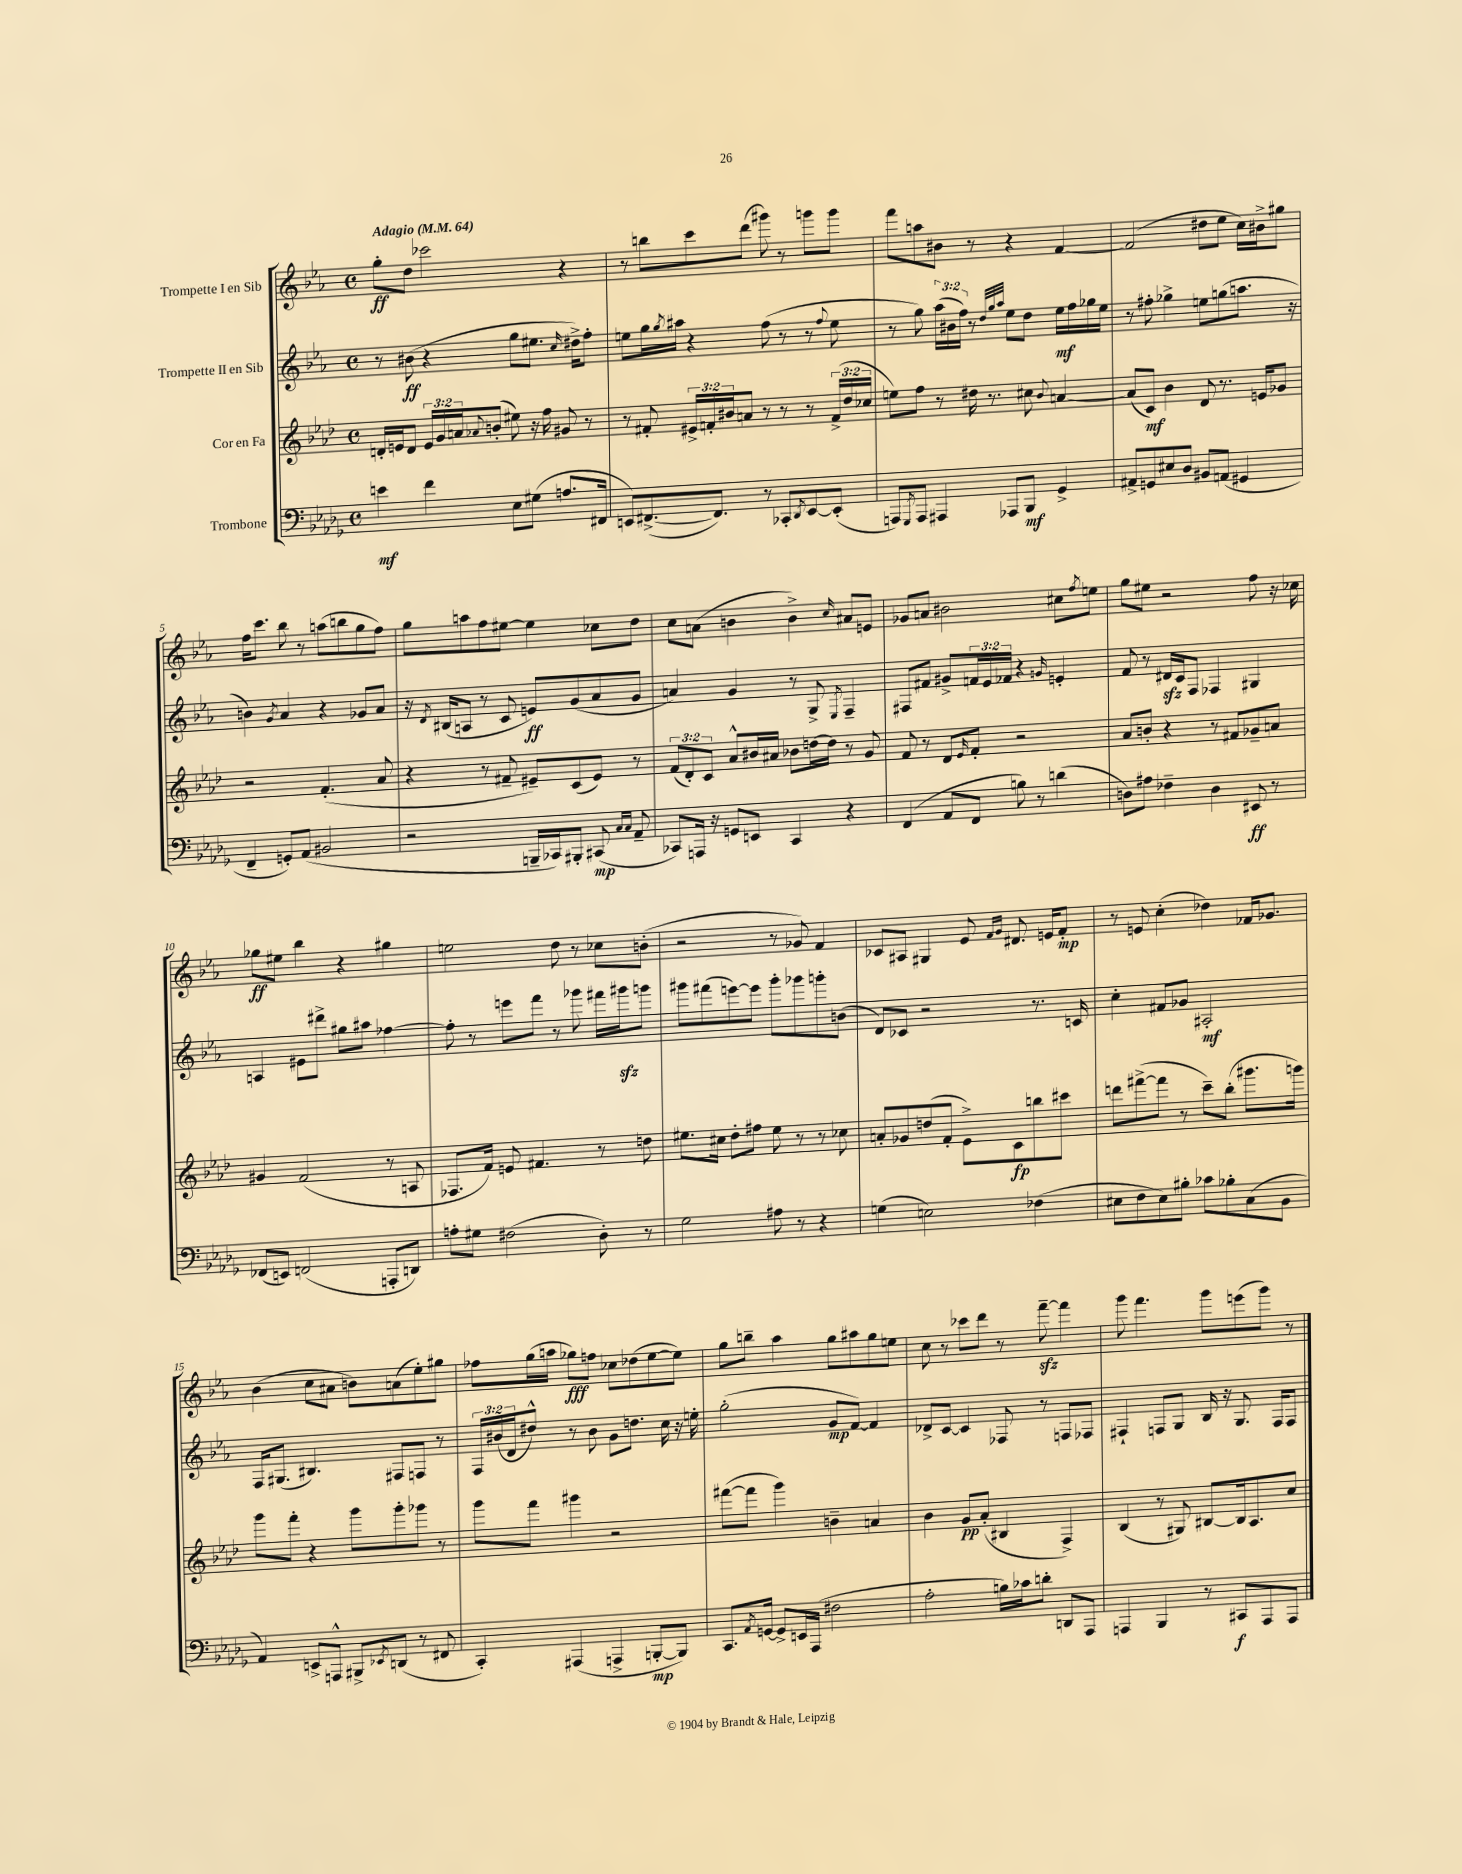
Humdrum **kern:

**kern	**kern	**kern	**kern
*staff4	*staff3	*staff2	*staff1
*clefF4	*clefG2	*clefG2	*clefG2
*k[b-e-a-d-g-]	*k[b-e-a-d-]	*k[b-e-a-]	*k[b-e-a-]
*M4/4	*M4/4	*M4/4	*M4/4
*met(c)	*met(c)	*met(c)	*met(c)
*MM64	*MM64	*MM64	*MM64
4e\	16d'/LL	8r	8gg'\L
.	16e/J	.	.
.	8d/J	(8b#\	8dd\J
4f\	24e/LL	4r	2ccc-\
.	24g/	.	.
.	24a/J	.	.
.	8qqa-/	.	.
.	(8b'/J	.	.
8E-\L	8ee#\)	8gg\L	.
(8G#\J	16r	8.ee#\J	.
.	16ff\	.	.
8.A/L	8g#/	.	4r
.	.	16qqcc/	.
.	.	16dd#^\LK)	.
.	8r	8ff'\J	.
16FF#/Jk	.	.	.
=	=	=	=
8EE/L)	8r	8ee\L	8r
([8.FF#^/	8f#'/	16gg\L	8bb\L
.	.	8qgg/	.
.	.	16aa#\JJ	.
.	24e#^/LL	4r	8ccc\
.	24f'/	.	.
8.FF#/]J)	.	.	.
.	24b#/J	.	.
.	8a/J	.	(8ddd\J
8r	8r	(8ff\	8ggg#\)
8CC-'/L	8r	8r	8r
8qDD-/	.	.	.
[8EE/	8r	8r	8ggg\L
.	.	8qqff/	.
(8EE'/]J	(24f^/LL	8ee\	8ggg\J
.	24dd-/	.	.
.	24cc-/JJ	.	.
=	=	=	=
8AAA/L)	8ee\L)	8r	8fff\L
8qGGG-/	.	.	.
8AAA/J	8ff\J	8gg\)	8aa\
4AAA#/	8r	(24aa-\LL	8b#\J
.	.	24b#\	.
.	.	24ff\JJ)	.
.	16dd#\	8r	8r
.	8.r	.	.
.	.	32qqdd/LLL	.
.	.	32qqgg/	.
.	.	32qqaa-/JJJ	.
8AAA-/L	.	8ee-\L	4r
8BBB-/J	8cc#\	8dd\J	.
.	8qqb-/	.	.
4GG-^/	[4a/	16ee-\LL	[4f/
.	.	16ff\	.
.	.	16gg-\	.
.	.	16ee-\JJ	.
=	=	=	=
8AA#^/L	(8a/]L	8r	(2f/]
8GG/	8c/J)	8ff#'\	.
8E#/	4b-\	4gg-^\	.
8D-/J	.	.	.
8BB#/L	8d-/	8ee\L	8dd#\L
(8AA/J	8.r	(8gg\	8ee-\J
4GG#/	.	8.aa\J	16cc\LL)
.	16e/LK	.	16b#^\J
.	8g-/J	.	8gg#\J
.	.	16r	.
=	=	=	=
4FF~/	2r	4b\)	16ff\LK
.	.	.	8.ccc\J
.	.	8qg/	.
8GG'/L)	.	4a-/	8bb-\
(8AA-/J	.	.	8r
2BB#/	(4.f'/	4r	(8aa\L
.	.	.	8bb\
.	.	8g-/L	8gg\
.	8a-/	8a-/J	8ff\J)
=	=	=	=
2r	4r	16r	8gg\L
.	.	8qd/	.
.	.	(16B#/LK	.
.	.	8A/J	8aa\
.	8r	8r	8ff\
.	8f#~/	8c/	[8ee#\J
16BBB~/LL	8e#~/L)	8e/L)	4ee#\]
16CC-/J)	.	.	.
8BBB#'/J	(8c/	(8g/	.
(8CC#/	8e#/J)	8a-/	8cc-\L
16qqC/LL	.	.	.
16qqC/JJ	.	.	.
8AA-~/	8r	8g/J	8dd\J
=	=	=	=
8CC-/L)	(12f/L	4a/)	8cc\L
.	12d-'/)	.	.
16AAA/Jk	.	.	(8a\J
.	12c/J	.	.
16r	.	.	.
8GG/L	8a-^^/L	4g/	4b\
8EE/J	16b#/L	.	.
.	16a#/JJ	.	.
4CC-/	8b-\L	8r	4b^\)
.	[16dd\L	8G^/	.
.	16dd\]JJ	.	.
.	.	8qE-/	16qqcc/
4r	8r	4F~/	8a#/L
.	8g/	.	8e/J
=	=	=	=
(4FF/	8f/	8F#/L	8g-/L
.	8r	8f#/J	8a/J
8AA-/L	8d-/L	8g#^/L	2b#\
.	16qqe-/	.	.
8FF/J	8f'/J	24f/L	.
.	.	24e-/	.
.	.	24f-/JJ	.
8B\)	2r	4r	.
8r	.	.	.
.	.	16qqg/	.
(4d\	.	4e'/	8cc#\L
.	.	.	8qff/
.	.	.	8ee\J
=	=	=	=
8D\L)	8a-/L	8f/	8gg\L
8A#\J	8b'/J	8r	8ee#\J
4F-~\	4r	16d#/LL	2r
.	.	16c/J	.
.	.	8F/J	.
4D\	8r	4F-/	.
.	8f#/L	.	.
8EE#/	8g-~/	4G#/	8ff\
8r	8a/J	.	16r
.	.	.	16cc-\
=	=	=	=
(8FF-/L	4g#/	4A/	8gg-\L
8EE/J)	.	.	8ee#\J
(2FF/	(2f/	8e#\L	4bb-\
.	.	8ddd#^\J	.
.	.	8gg#\L	4r
.	.	8aa#\J	.
8AAA'/L	8r	[4ff-\	4gg#\
8DD/J)	8A/	.	.
=	=	=	=
8A'\L	8.F-/L	8ff-'\]	2ee\
8G#\J	.	8r	.
.	16f/Jk)	.	.
(2F#\	8e/	8eee\L	.
.	4.f#/	8fff\J	.
.	.	8r	8dd\
.	.	8ggg-\	8r
8D-'\)	8r	16fff#\LL	8cc-\L
.	.	16ggg#\J	.
8r	8dd\	8ggg\J	(8b'\J
=	=	=	=
2G-\	8.ee#\L	8ggg#\L	2r
.	.	(8fff#\	.
.	16cc#\Jk	.	.
.	8dd-'\L	[8eee\)	.
.	8ff#\J	8eee\]J	.
8A#\	8ee#\	8ggg#'\L	8r
8r	8r	8ggg-\	8g-/)
4r	8r	8ggg'\	4f/
.	8cc-\	(8b\J	.
=	=	=	=
(4G\	8a'/L	8d/L)	8c-/L
.	8g-/	8c-/J	8A#/J
2E\)	(8dd/	2r	4G#/
.	8f'/J	.	.
.	8e-^\L)	.	8e-/
.	.	.	16qqf/LL
.	.	.	16qqg/JJ
.	8c\	.	8.d#/
(4F-\	8bb\	8.r	.
.	.	.	16e/LK
.	8ccc#\J	.	8f'/J
.	.	16c/	.
=	=	=	=
8E#\L	8ddd\L	4cc'\	8r
8F\	([8fff#^\	.	8e/
8E#\)	8fff#\]J	8f#/L	(4cc'\
8B#'\J	8r	8g-/J	.
8c-\L	8ccc~\L)	2A#'/	4dd-\)
8B-'\	(8bb-'\J	.	.
(8C\	8.ggg#\L	.	16f-/LK
.	.	.	8.g-/J
8BB-\J	.	.	.
.	16ggg\Jk)	.	.
=	=	=	=
4AA-/)	8ggg\L	16F/LK	(4b-\
.	.	(8.G#/J	.
.	8fff'\J	.	.
8EE^/L	4r	4.B#/)	8cc\L
8AAA^^/J	.	.	8a#\J
8BBB#^/L	8ggg\L	.	8b\L)
8qEE-/	.	.	.
(8DD/J	8ggg'\	8F#/L	(8a\
8r	8ggg-\J	8F/J	8ee-'\)
8FF#/	8r	8r	8gg#\J
=	=	=	=
4CC'/)	8ggg\L	24F/LL	8ff-\L
.	.	(24b#/	.
.	.	24d/J	.
.	8fff\J	8dd#^^/J)	(16gg\L
.	.	.	16aa\JJ
(4AAA#/	4ggg#\	8r	8gg-\L)
.	.	8b#\	8ff\J
4AAA^/	2r	8g\L	8cc-\L
.	.	8.dd\J	(8dd-\
[8BBB'/L	.	.	[8ee-\
.	.	16cc\	.
8BBB/]J)	.	16r	8ee-\]J)
.	.	16ee'\	.
=	=	=	=
8.CC/L	([8fff#\L	(2gg'\	8gg\L
.	8fff#\]J	.	8bb~\J
8qAA-/	.	.	.
[16GG/Jk	.	.	.
8GG^/]L	4ggg\)	.	4aa-\
16EE/L	.	.	.
(16AAA-/JJ	.	.	.
2F#\	4b~\	8g/L	8gg\L
.	.	[8f/J)	8aa#\
.	4a/	4f/]	8gg\
.	.	.	8ee\J
=	=	=	=
2A-'\	4b-\	8d-^/L	8cc\
.	.	[8c/J	8r
.	8g/L	4c/]	8ccc-\L
.	(8a-'/J	.	8ddd\J
16B\LL)	4B#/	8F-/	8r
16c-\J	.	.	.
8d'\J	.	8r	[8fff~\
8DD/L	4F^/)	8F/L	4fff\]
8AAA-/J	.	8F-/J	.
=	=	=	=
4AAA/	(4B-/	4F#`/	8ggg\
.	.	.	4.fff\
4BBB-/	8r	8F/L	.
.	8G#/)	8G/J	.
8r	[8B#/L	16B-/	8ggg\L
.	.	16r	.
8CC#/L	16B#/]k	8.G/	(8eee\
.	8.A-/	.	.
8AAA/	.	.	8ggg\J)
.	.	16F/LK	.
8AAA/J	8cc/J	8F/J	8r
==	==	==	==
*-	*-	*-	*-
